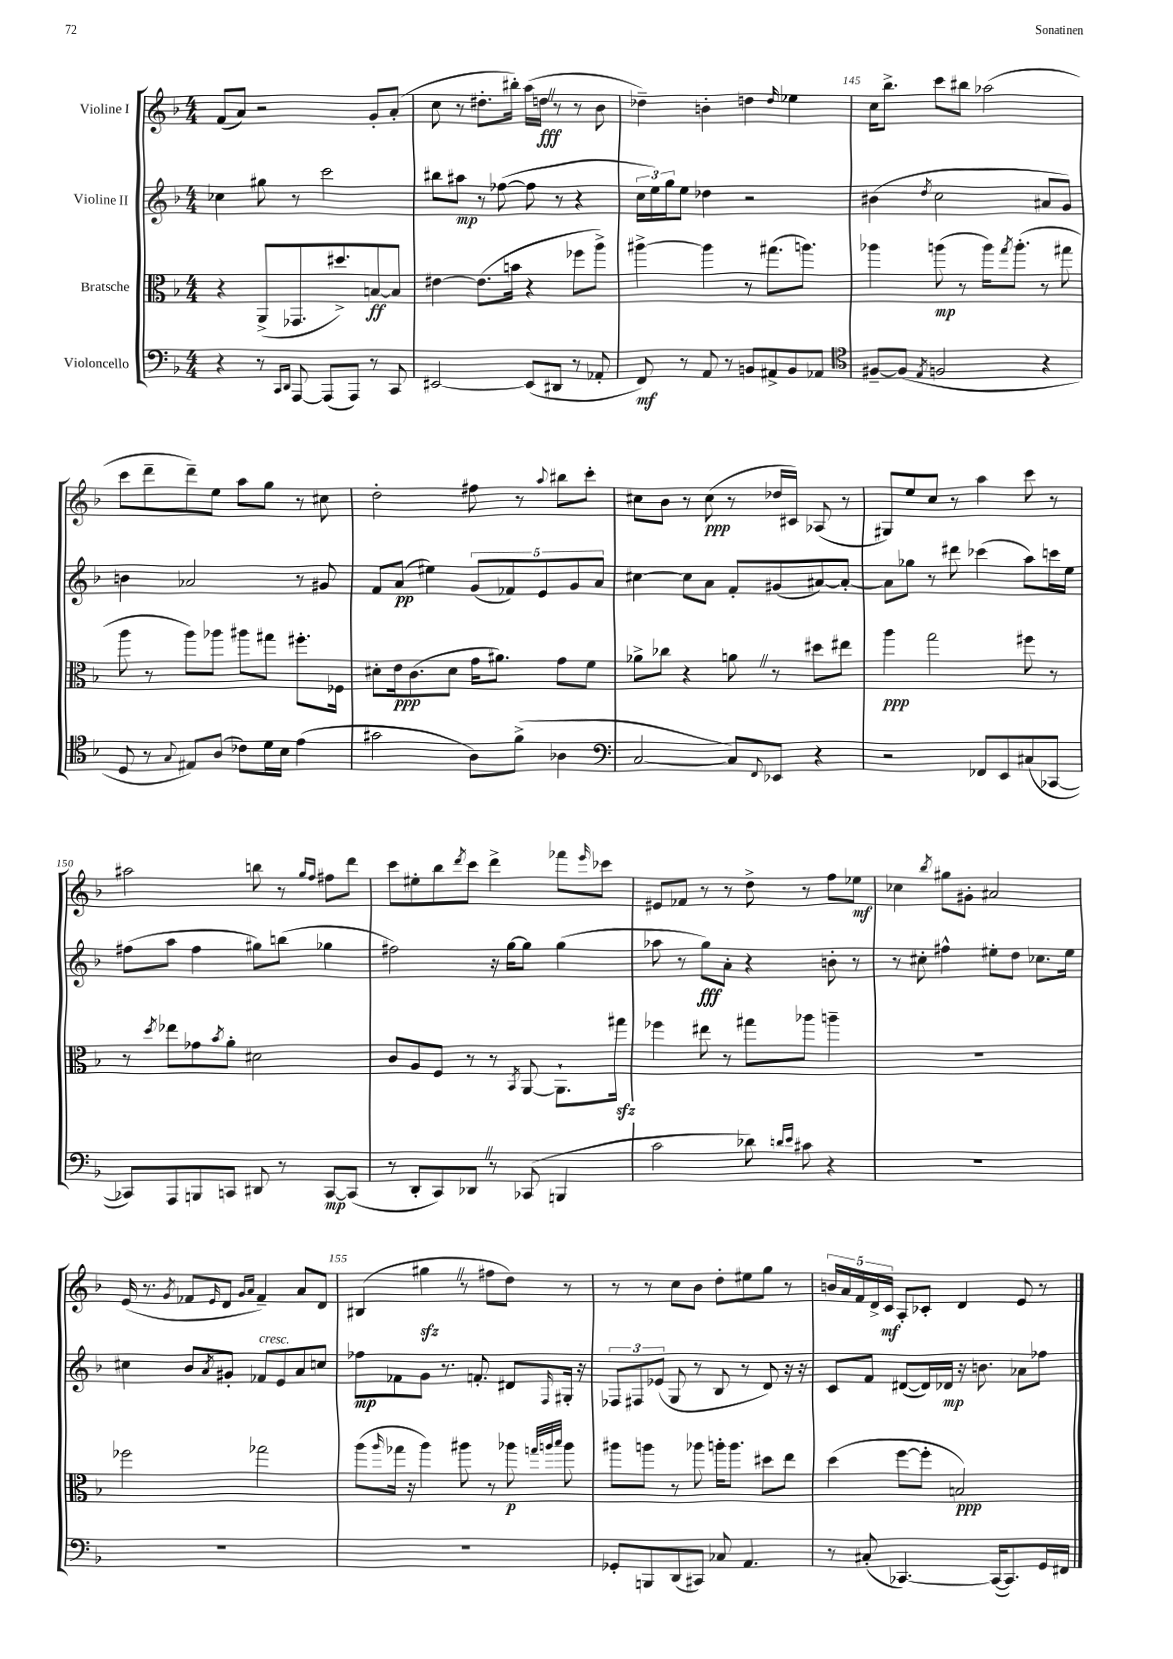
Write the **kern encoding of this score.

**kern	**kern	**kern	**kern
*staff4	*staff3	*staff2	*staff1
*clefF4	*clefC3	*clefG2	*clefG2
*k[b-]	*k[b-]	*k[b-]	*k[b-]
*M4/4	*M4/4	*M4/4	*M4/4
4r	4r	4cc-	(8f
.	.	.	8a)
8r	(8AA^	8gg#	2r
16qqCC	.	.	.
16qqDD	.	.	.
[8AAA	8.GG-	8r	.
(8AAA]	.	2ccc	.
.	8.dd#^)	.	.
8AAA)	.	.	.
8r	[8B	.	8g'
8CC	8B]	.	(8a'
=	=	=	=
[2EE#	[4e#	8bb#	8cc
.	.	8aa#	8r
.	(8.e#]	8r	8.dd#'
.	.	([8ff-	.
.	16b	.	16bb#')
(8EE#]	4r	8ff-]	(16aa
.	.	.	16dd
8DD#	.	8r	8r
8r	8ff-	4r	8r
8AA-'	8aa^)	.	8b-
=	=	=	=
8FF)	[4aa#^	24cc	4dd-~)
.	.	24ee)	.
.	.	24gg	.
8r	.	8ee	.
8AA	4aa#]	4dd-	4b'
8r	.	.	.
8BB	8r	2r	4dd
8AA#^	(8.gg#	.	.
.	.	.	16qqdd
8BB	.	.	4ee-
.	8.aa)	.	.
8AA-	.	.	.
=	=	=	=
*clefC4	*	*	*
[8F#~	4aa-	(4b#	16cc
.	.	.	8.bb-^
(8F#]	.	.	.
8qE	.	8qdd	.
2F	(8aa	2cc	8ccc
.	8r	.	8bb#
.	16aa)	.	(2aa-
.	8qgg	.	.
.	(8.aa'	.	.
4r	8r	8a#	.
.	8gg#	8g)	.
=	=	=	=
8D	8aa	4b	8ccc
8r	8r	.	8ddd~
8qqG	.	.	.
8E#)	8aa)	2a-	8ddd~)
(8A	8aa-	.	8ee
8c-)	8aa#	.	8aa
16d	8gg#	.	8gg
16B-	.	.	.
(4e	8.ff#'	8r	8r
.	.	8g#	8cc#
.	16F-	.	.
=	=	=	=
2g#	8d#'	8f	2dd'
.	16e	(8a	.
.	(8.c	.	.
.	.	4ee#)	.
.	8d#	.	.
8A)	16g	(10g	8ff#
.	8.a#)	.	.
.	.	10f-)	.
(8f^	.	.	8r
.	.	10e	.
.	.	.	8qqaa
4A-	8g	.	8bb#
.	.	10g	.
.	8f	.	8ccc'
.	.	10a	.
=	=	=	=
*clefF4	*	*	*
[2C	8a-^	[4cc#	8cc#
.	8cc-	.	8b-
.	4r	8cc#]	8r
.	.	8a	(8cc#
8C])	8a	8f'	8r
8qqFF	.	.	.
8EE-	8r	(8g#	16dd-
.	.	.	16c#)
4r	8dd#	[8a#)	(8A-
.	8ee#	8a#'_	8r
=	=	=	=
2r	4aa	8a#]	8G#)
.	.	8gg-	8ee
.	2gg	8r	8cc
.	.	8ddd#	8r
8FF-	.	(4ccc-	4aa
8EE	.	.	.
(8C#	8ff#	8aa)	8ccc
[8CC-	8r	16ccc	8r
.	.	16ee	.
=	=	=	=
8CC-])	8r	(8ff#	2aa#
.	8qdd	.	.
8AAA	8ee-	8aa	.
8BBB	8g-	4ff#	.
.	8qb-	.	.
8CC	8a'	.	.
8DD#	2d#	8gg#)	8bb
8r	.	(8bb	8r
.	.	.	16qqgg
.	.	.	16qqff
[8CC	.	4gg-	8ff#
(8CC]	.	.	8ddd
=	=	=	=
8r	8c	2ff#)	8ccc
8DD'	8A	.	8ee#'
8CC)	8F	.	8bb-
.	.	.	8qddd
8DD-	8r	.	8ccc
8r	8r	16r	4ddd^
.	.	[16gg	.
.	8qBB-	.	.
(8CC-	[8AA	8gg]	.
4BBB	8.AA`]	(4gg	8fff-
.	.	.	16qqeee
.	.	.	8ccc-
.	16gg#	.	.
=	=	=	=
2c	4ff-	8aa-	8e#
.	.	8r	8f-
.	8ee#	8gg)	8r
.	8r	8a'	8r
8d-)	8gg#	4r	8dd^
16qqd	.	.	.
16qqe	.	.	.
8c#	8aa-	.	8r
4r	4aa~	8b'	8ff
.	.	8r	8ee-
=	=	=	=
1r	1r	8r	4cc-
.	.	8cc#'	.
.	.	.	8qbb-
.	.	4ff#^^	8gg#
.	.	.	8g#'
.	.	8ee#'	2a#
.	.	8dd	.
.	.	8.cc-	.
.	.	16ee#	.
=	=	=	=
1r	2ff-	4cc#	(16e
.	.	.	8.r
.	.	.	8qg
.	.	8b-	8f-
.	.	8qa	16qqe
.	.	8g#'	8d
.	.	.	16qqg
.	.	.	16qqa
.	2gg-	8f-	4f-~)
.	.	8e	.
.	.	8a	8a
.	.	8cc	8d
=	=	=	=
1r	(8aa	8ff-	(4B#
.	16qqaa	.	.
.	16gg-	8f-	.
.	16r	.	.
.	4aa)	8g	4gg#
.	.	8.r	.
.	8aa#	.	8r
.	.	8.f'	.
.	8r	.	8ff#
.	8aa-	8d#	8dd)
.	32qqgg	.	.
.	32qqaa	.	.
.	32qqbb-	16qqF	.
.	8aa	16G#'	8r
.	.	16r	.
=	=	=	=
8GG-'	8aa#	12F-	8r
.	.	12F#	.
8BBB	8aa	.	8r
.	.	(12e-	.
(8DD	8r	8G	8cc
8CC#)	8aa-	8r	8b-
8C-	16aa'	8B-	8dd'
.	8.aa	.	.
4.AA	.	8r	8ee#
.	8dd#	8d)	8gg
.	8ee	16r	8r
.	.	16r	.
=	=	=	=
8r	(4dd	8c	20b
.	.	.	20a
.	.	.	20f
(8C#'	.	8f	.
.	.	.	20d^
.	.	.	20c
[4.CC-)	[8ff	([8d#	8A'
.	8ff']	16d#])	8c-'
.	.	16d-	.
.	2B)	16r	4d
.	.	8.b	.
(16CC-_	.	.	.
8.CC-])	.	.	.
.	.	8a-	8e
16GG	.	8ff-	8r
16FF#	.	.	.
==	==	==	==
*-	*-	*-	*-
